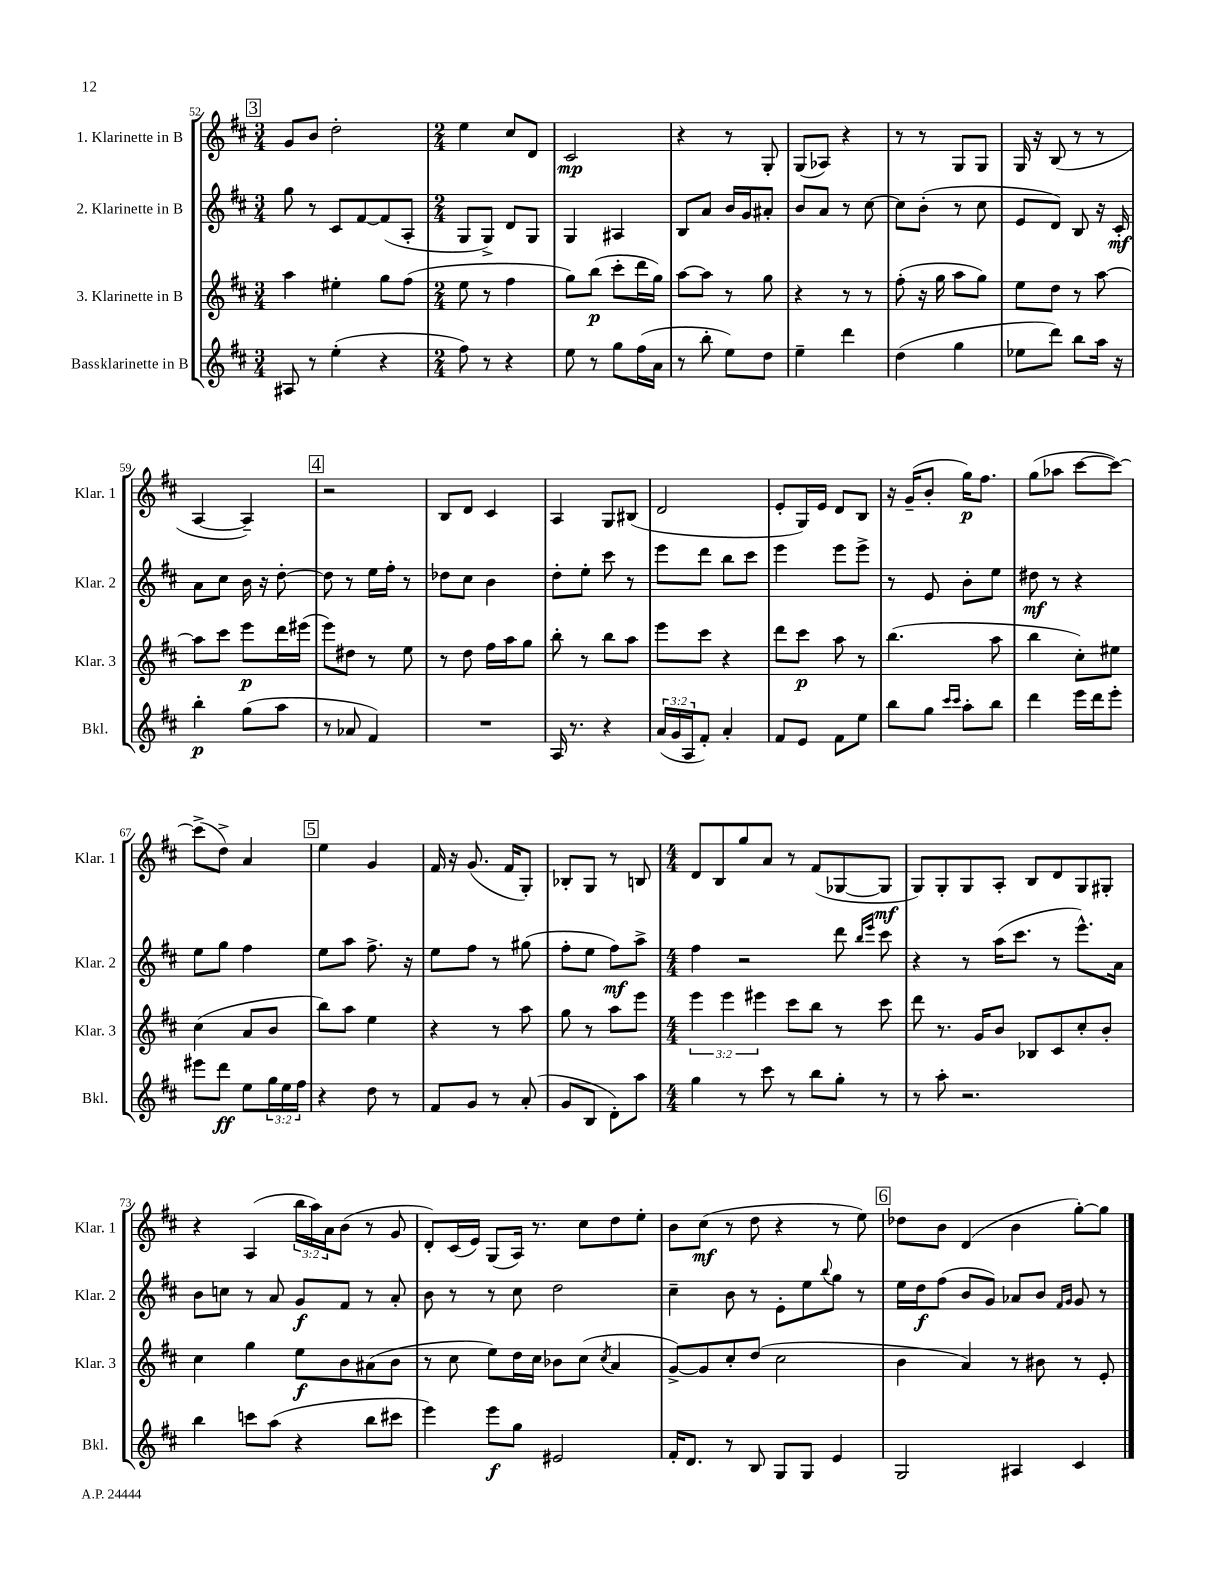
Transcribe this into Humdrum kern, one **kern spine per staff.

**kern	**kern	**kern	**kern
*staff4	*staff3	*staff2	*staff1
*clefG2	*clefG2	*clefG2	*clefG2
*k[f#c#]	*k[f#c#]	*k[f#c#]	*k[f#c#]
*M3/4	*M3/4	*M3/4	*M3/4
8A#/	4aa\	8gg\	8g/L
8r	.	8r	8b/J
(4ee'\	4ee#'\	8c#/L	2dd'\
.	.	[8f#/	.
4r	8gg\L	(8f#/]	.
.	(8ff#\J	8A'/J	.
=	=	=	=
*M2/4	*M2/4	*M2/4	*M2/4
8ff#\)	8ee\	8G/L	4ee\
8r	8r	8G^/J)	.
4r	4ff#\	8d/L	8cc#/L
.	.	8G/J	8d/J
=	=	=	=
8ee\	8gg\L)	4G/	2c#/
8r	(8bb\J	.	.
8gg\L	8ccc#'\L	4A#/	.
(16ff#\L	16ddd\L	.	.
16a\JJ	16gg\JJ)	.	.
=	=	=	=
8r	[8aa\L	8B/L	4r
8bb'\	8aa\]J	8a/J	.
8ee\L)	8r	16b/LL	8r
.	.	16g/J	.
8dd\J	8gg\	8a#'/J	8G'/
=	=	=	=
4ee~\	4r	8b/L	(8G/L
.	.	8a/J	8A-/J)
4ddd\	8r	8r	4r
.	8r	[8cc#\	.
=	=	=	=
(4dd\	(8ff#'\	8cc#\]L	8r
.	16r	(8b'\J	8r
.	16gg\	.	.
4gg\	8aa\L	8r	8G/L
.	8gg\J)	8cc#\	8G/J
=	=	=	=
8ee-\L	8ee\L	8e/L	16G/
.	.	.	16r
8ddd\J)	8dd\J	8d/J)	(8B/
8bb\L	8r	8B/	8r
16aa\Jk	[8aa\	16r	8r
16r	.	16c#'/	.
=	=	=	=
4bb'\	8aa\]L	8a\L	[4A/
.	8ccc#\J	8cc#\J	.
(8gg\L	8eee\L	16b\	4A~/])
.	.	16r	.
8aa\J	16ddd\L	[8dd'\	.
.	(16eee#\JJ	.	.
=	=	=	=
8r	8eee\L)	8dd\]	2r
8a-/	8dd#\J	8r	.
4f#/)	8r	16ee\LL	.
.	.	16ff#'\JJ	.
.	8ee\	8r	.
=	=	=	=
2r	8r	8dd-\L	8B/L
.	8dd\	8cc#\J	8d/J
.	16ff#\LL	4b\	4c#/
.	16aa\J	.	.
.	8gg\J	.	.
=	=	=	=
16A/	8bb'\	8dd'\L	4A/
8.r	.	.	.
.	8r	8ee'\J	.
4r	8bb\L	8ccc#\	8G/L
.	8aa\J	8r	(8B#/J
=	=	=	=
(24a/LL	8eee\L	8eee\L	2d/
24g/	.	.	.
24A/J	.	.	.
8f#'/J)	8ccc#\J	8ddd\J	.
4a'/	4r	8bb\L	.
.	.	8ccc#\J	.
=	=	=	=
8f#/L	8ddd\L	4eee\	8e'/L
8e/J	8ccc#\J	.	16G/L)
.	.	.	16e/JJ
8f#\L	8aa\	8eee\L	8d/L
8ee\J	8r	8eee^\J	8B/J
=	=	=	=
8bb\L	(4.bb\	8r	16r
.	.	.	(16g~/LK
8gg\J	.	8e/	8b'/J
16qqccc#/LL	.	.	.
16qqccc#/JJ	.	.	.
8aa'\L	.	8b'\L	16gg\LK)
.	.	.	8.ff#\J
8bb\J	8aa\	8ee\J	.
=	=	=	=
4ddd\	4bb\	8dd#\	(8gg\L
.	.	8r	8aa-\J
16eee\LL	8cc#'\L)	4r	[8ccc#\L
16ddd\J	.	.	.
8eee'\J	8ee#\J	.	8ccc#\_J)
=	=	=	=
8eee#\L	(4cc#\	8ee\L	(8ccc#^\]L
8ddd\J	.	8gg\J	8dd^\J)
8ee\L	8a/L	4ff#\	4a/
24gg\L	8b/J	.	.
24ee\	.	.	.
24ff#\JJ	.	.	.
=	=	=	=
4r	8bb\L)	8ee\L	4ee\
.	8aa\J	8aa\J	.
8dd\	4ee\	8.ff#^\	4g/
8r	.	.	.
.	.	16r	.
=	=	=	=
8f#/L	4r	8ee\L	16f#/
.	.	.	16r
8g/J	.	8ff#\J	(8.g/
8r	8r	8r	.
.	.	.	16f#/LK
(8a'/	8aa\	(8gg#\	8G'/J)
=	=	=	=
8g/L	8gg\	8ff#'\L	8B-'/L
8B/J	8r	8ee\J	8G/J
8d'\L)	8aa\L	8ff#\L)	8r
8aa\J	8eee\J	8aa^\J	8B/
=	=	=	=
*M4/4	*M4/4	*M4/4	*M4/4
4gg\	6eee\	4ff#\	8d/L
.	.	.	8B/
.	6eee\	.	.
8r	.	2r	8gg/
.	6eee#\	.	.
8ccc#\	.	.	8a/J
8r	8ccc#\L	.	8r
8bb\L	8bb\J	.	(8f#/L
8gg'\J	8r	8ddd\	[8G-/
.	.	16qqbb/LL	.
.	.	16qqeee/JJ	.
8r	8ccc#\	8ccc#\	8G-/]J
=	=	=	=
8r	8ddd\	4r	8G/L)
8aa'\	8.r	.	8G'/
2.r	.	8r	8G/
.	16g/LK	.	.
.	8b/J	(16aa\LK	8A'/J
.	.	8.ccc#\J	.
.	8B-/L	.	8B/L
.	8c#/	8r	8d/
.	8cc#'/	8.eee^^\L)	8G/
.	8b'/J	.	8G#'/J
.	.	16a\Jk	.
=	=	=	=
4bb\	4cc#\	8b\L	4r
.	.	8cc\J	.
8ccc\L	4gg\	8r	(4A/
(8aa\J	.	8a/	.
4r	8ee\L	8g/L	24bb\LL
.	.	.	24aa\)
.	.	.	24a\J
.	8b\	8f#/J	(8b\J
8bb\L	(8a#\	8r	8r
8ccc#\J	8b\J	8a'/	8g/
=	=	=	=
4eee\)	8r	8b\	8d'/L)
.	8cc#\	8r	(16c#/L
.	.	.	16e/JJ)
8eee\L	8ee\L)	8r	(8G/L
8gg\J	16dd\L	8cc#\	16A/Jk)
.	16cc#\JJ	.	8.r
2e#/	8b-\L	2dd\	.
.	(8cc#\J	.	8cc#\L
.	8qcc#/	.	.
.	4a/	.	8dd\
.	.	.	8ee'\J
=	=	=	=
16f#'/LK	[8g^/L)	4cc#~\	8b\L
8.d/J	.	.	.
.	8g/]	.	(8cc#\J
8r	8cc#'/	8b\	8r
8B/	(8dd/J	8r	8dd\
8G/L	2cc#\	8e'\L	4r
8G/J	.	8ee\	.
.	.	8qqbb/	.
4e/	.	8gg\J	8r
.	.	8r	8ee\)
=	=	=	=
2G/	4b\	16ee\LL	8dd-\L
.	.	16dd\J	.
.	.	(8ff#\J	8b\J
.	4a/)	8b/L	(4d/
.	.	8g/J)	.
4A#/	8r	8a-/L	4b\
.	8b#\	8b/J	.
.	.	16qqf#/LL	.
.	.	16qqg/JJ	.
4c#/	8r	8g/	[8gg'\L)
.	8e'/	8r	8gg\]J
==	==	==	==
*-	*-	*-	*-
